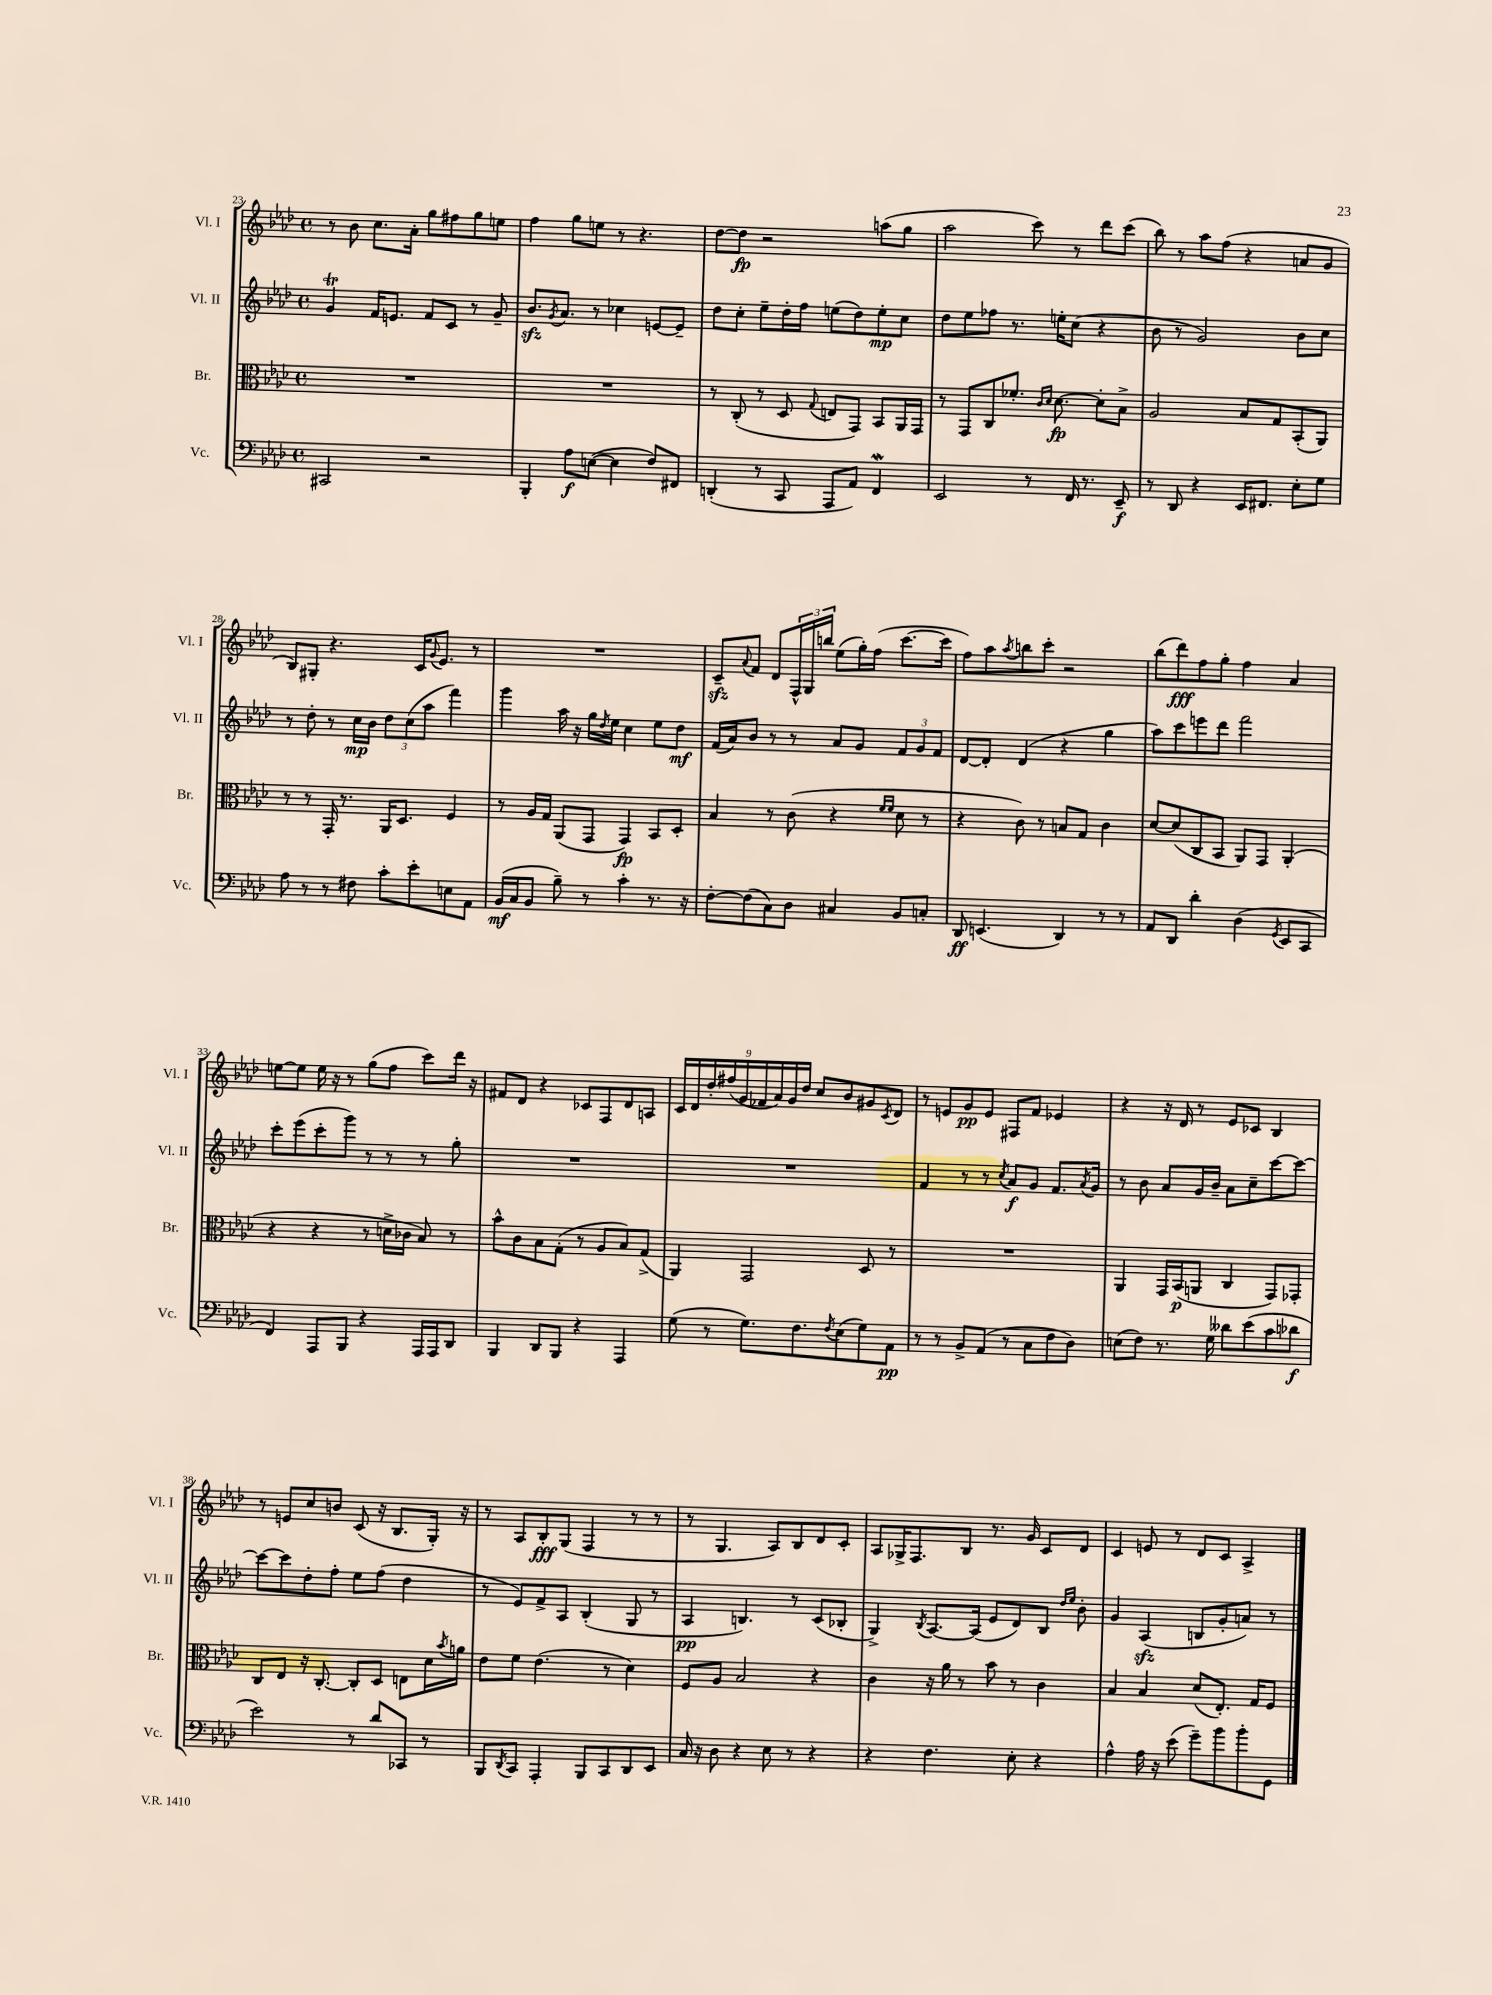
<<
\new StaffGroup <<
\new Staff = "s0" \with { instrumentName = "Vl. I" shortInstrumentName = "Vl. I" } {
    \clef treble \key aes \major \defaultTimeSignature \time 4/4
    r8 bes'8 c''8. aes'16-. g''8 fis''8 g''8 e''8 |
    f''4 g''8 e''8 r8 r4. |
    des''8~ des''8\fp r2 a''8( g''8 |
    aes''2 c'''8) r8 des'''8 c'''8( |
    bes''8) r8 aes''8 f''8( r4 a'8 g'8 |
    bes8) gis8-. r4. c'16 \appoggiatura { g'8 } ees'8. r8 |
    R1 |
    c'8--\sfz \appoggiatura { aes'8 } f'8 des'8 \tuplet 3/2 { f16-^ g16 b''16 } ees''8( g''16-.) f''16( c'''8.~ c'''16 |
    f''8) aes''8 \acciaccatura { aes''8 } b''8 c'''8-. r2 |
    bes''8( des'''8\fff) f''8 g''8-. f''4 aes'4 |
    e''8~ e''8 e''16 r16 r8 g''8( f''8 c'''8) des'''16 r16 |
    fis'8 des'8 r4 ces'8 f8 des'8 a8 |
    \tuplet 9/8 { c'16 des'16 des''16-. fis''16( g'16 fes'16 aes'16) g'16 des''16 } c''8 bes'8 gis'8 \acciaccatura { c'8 } des'8 |
    r8 e'8 g'8\pp e'8 fis8 f'8 ees'4 |
    r4 r16 des'16 r8 ees'8 ces'8 bes4 |
    r8 e'8 c''8 b'8 c'8( r16 bes8. g16-.) r16 |
    r8 aes8 bes8-.\fff g8( f4 r8 r8 |
    r8 g4. aes8) bes8 des'8 c'8-. |
    aes8 ges16-> f8. bes8 r8. g'16 c'8 des'8 |
    c'4 e'8 r8 des'8 c'8 aes4-> \bar "|." |
}
\new Staff = "s1" \with { instrumentName = "Vl. II" shortInstrumentName = "Vl. II" } {
    \clef treble \key aes \major \defaultTimeSignature \time 4/4
    g'4\trill f'16 e'8. f'8 c'8 r8 g'8-- |
    bes'8.\sfz \acciaccatura { g'8 } aes'8. r8 ces''4 e'8~ e'8-- |
    des''8 c''8-. ees''8-- des''16-. f''16 e''8( des''8) e''8-.\mp c''8 |
    des''8 ees''8 fes''8 r8. e''16-. c''8( r4 |
    bes'8 r8 g'2) bes'8 c''8 |
    r8 des''8-. r8 c''16\mp bes'16 \tuplet 3/2 { des''8 c''8( aes''8 } f'''4) |
    g'''4 aes''16 r16 g''16 \acciaccatura { des''8 } ees''16 c''4 ees''8 des''8\mf |
    f'16( aes'16) bes'8 r8 r8 aes'8 g'8 \tuplet 3/2 { f'8 g'8 f'8 } |
    des'8~ des'8-. des'4( r4 g''4 |
    aes''8) c'''8 e'''8 des'''8 f'''2 |
    c'''8-. ees'''8( c'''8-. g'''8) r8 r8 r8 g''8-. |
    R1 |
    R1 |
    f'4 r8 r8 \acciaccatura { c''8 } aes'8\f g'8 f'8. \acciaccatura { aes'8 } g'16 |
    r8 bes'8 aes'8 g'16 bes'16-- aes'8 c''8-- c'''8~ c'''8~ |
    c'''8~ c'''8 des''8-. f''8-. ees''8 f''8( des''4 |
    r8 ees'8) f'8-> aes8 bes4-.( g8 r8 |
    aes4\pp b4.) r8 c'8( bes8-. |
    g4->) \acciaccatura { bes8 } aes8.~ aes16( ees'8 des'8) bes8 \grace { des''16 ees''16 } bes'8-. |
    g'4 aes4\sfz( b8 g'8-. a'8) r8 \bar "|." |
}
\new Staff = "s2" \with { instrumentName = "Br." shortInstrumentName = "Br." } {
    \clef alto \key aes \major \defaultTimeSignature \time 4/4
    R1 |
    R1 |
    r8 c8-.( r8 des8 \appoggiatura { g8 } e8 g,8) bes,8 aes,16 g,16 |
    r8 g,8 c8 fes'8.-. \grace { c'16 des'16 } des'8.~\fp des'8-. bes8-> |
    aes2 bes8 g8 bes,8-.( aes,8) |
    r8 r8 g,16-. r8. aes,16 des8. f4 |
    r8 aes16 g16 aes,8( g,8 g,4\fp) bes,8 des8-. |
    bes4 r8 c'8( r4 \grace { f'16 f'16 } des'8 r8 |
    r4 c'8) r8 b8 g8 c'4 |
    des'8~ des'8( c8 bes,8 aes,8) g,8 aes,4-.( |
    r4 r4 r8 d'16-> ces'16 bes8) r8 |
    bes'8-^ c'8 bes8 g8-.( r8 aes8 bes8) g8->( |
    aes,4) g,2 des8 r8 |
    R1 |
    aes,4 g,16 bes,16\p( a,8 c4 g,8) ges,8-. |
    c8 ees8 r16 c8.~-. c8-. des8 e8 des'16 \acciaccatura { bes'8 } a'16 |
    ees'8 f'8 ees'4.( r8 des'4) |
    f8 aes8 bes2 r4 |
    c'4 r16 aes'16 r8 bes'8 r8 c'4 |
    bes4 bes4 des'8( ees8.-.) g16 f8 \bar "|." |
}
\new Staff = "s3" \with { instrumentName = "Vc." shortInstrumentName = "Vc." } {
    \clef bass \key aes \major \defaultTimeSignature \time 4/4
    cis,2 r2 |
    bes,,4-. aes8\f e8~( e4 f8) fis,8 |
    d,4-.( r8 c,8 aes,,8 aes,8) f,4\mordent |
    ees,2 r8 f,16 r8. ees,8--\f |
    r8 des,8 r4 ees,16 fis,8. ees8-. g8 |
    aes8 r8 r8 fis8 c'8-. ees'8-. e8 aes,8 |
    bes,16\mf( c16 bes,8 bes8--) r8 c'4-. r8. r16 |
    f8~-. f8( c8) des8 cis4 bes,8 c8-. |
    des,8\ff e,4.( des,4) r8 r8 |
    aes,8 des,8 des'4-. des4( \acciaccatura { g,8 } ees,8 c,8 |
    f,4) aes,,8 bes,,8 r4 aes,,16 aes,,16 des,8 |
    bes,,4 des,8 bes,,8 r4 aes,,4 |
    g8( r8 g8.) f8. \acciaccatura { f8 } ees8( g8) aes,8\pp |
    r8 r8 bes,8-> aes,8( r8 c8 f8 des8) |
    e8( f8) r8. g16 deses'8 ees'8( c'8 des'8\f |
    ees'2) r8 des'8 ces,8 r8 |
    bes,,8 \acciaccatura { des,8 } c,8 aes,,4-. bes,,8 c,8 des,8 ees,8 |
    c16 r16 des8 r4 ees8 r8 r4 |
    r4 f4. ees8-. r4 |
    aes4-^ aes16 r16 ees'8( g'8--) bes'8 bes'8-. g,8 \bar "|." |
}
>>
>>
\layout { \context { \Score currentBarNumber = #23 } }
